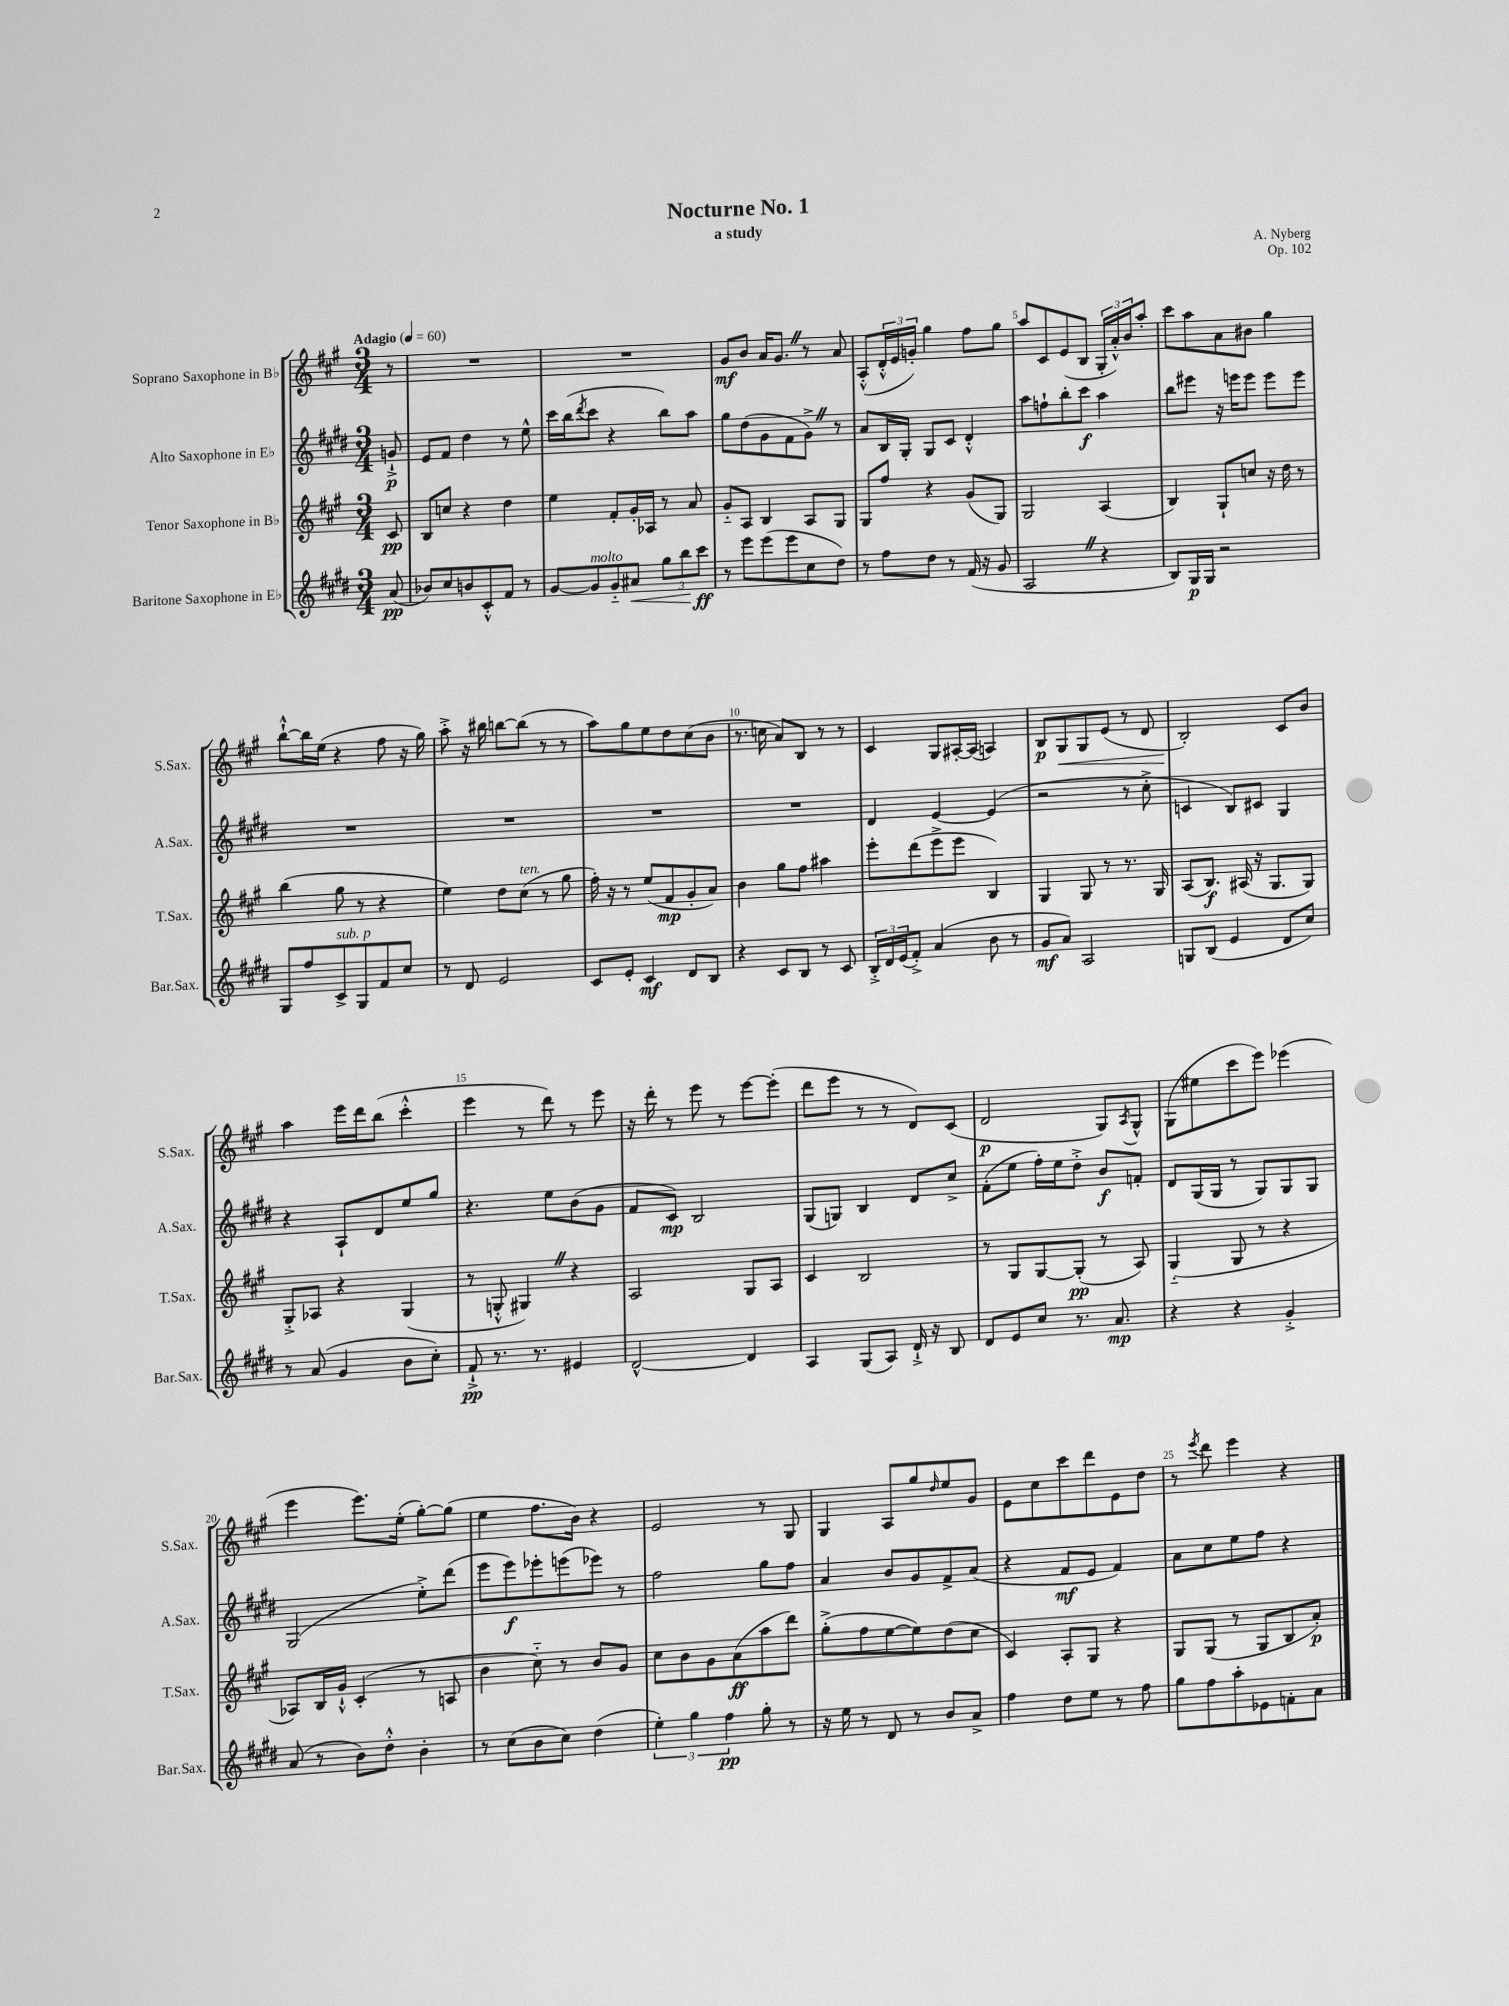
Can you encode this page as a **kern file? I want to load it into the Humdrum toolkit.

**kern	**kern	**kern	**kern
*staff4	*staff3	*staff2	*staff1
*clefG2	*clefG2	*clefG2	*clefG2
*k[f#c#g#d#]	*k[f#c#g#]	*k[f#c#g#d#]	*k[f#c#g#]
*M3/4	*M3/4	*M3/4	*M3/4
*MM60	*MM60	*MM60	*MM60
(8a	8c#	8g`^	8r
=	=	=	=
8b-)	8B	8e	2.r
8cc#	8cc	8f#	.
8b	4r	4dd#	.
8c#'^^	.	.	.
8f#	4dd	8r	.
8r	.	8ee^^	.
=	=	=	=
[8g#	4ee	16ccc#	2.r
.	.	(16bb	.
.	.	8qddd#	.
8g#]	.	8ccc#	.
8g#'~	8f#'	4r	.
8a#	16g#'	.	.
.	16A-	.	.
12gg#	8r	8bb)	.
12bb	.	.	.
.	8a	8aa	.
12ccc#	.	.	.
=	=	=	=
8r	8g#'~	8gg#	8g#
8eee	8A	(8dd#	8b
(8eee	4B	8g#	16a
.	.	.	8.g#
8eee	.	8f#	.
8cc#	8A	8g#^)	8r
8dd#)	8G#	8r	8a
=	=	=	=
8r	8G#	8a	(8A'^^
8ff#	8ff#	16B	24d'^^
.	.	.	24e
.	.	16G#'	.
.	.	.	24g')
8dd#	4r	8G#	4gg#
8r	.	8c#	.
(16f#	(8g#	4d#'^^	8ff#
16r	.	.	.
8g#	8G#)	.	8gg#
=	=	=	=
2A	2G#	8aa	8aa
.	.	8ff`	8c#
.	.	8bb'	(8e
.	.	8ccc#	8B
4r	(4A	4aa	24G#'
.	.	.	24a'^^)
.	.	.	24b
.	.	.	8aa'
=	=	=	=
8B)	4B)	8bb	8ccc#
16G#	.	8eee#	8aa
16G#	.	.	.
2r	8G#`	16r	8a
.	.	16eee	.
.	8cc	8eee	8b#
.	16r	8eee	4gg#
.	16dd	.	.
.	8r	8eee	.
=	=	=	=
8G#	(4bb	2.r	[8bb`^^
8ff#	.	.	16bb]
.	.	.	(16ee
8c#^	8gg#	.	4r
8G#	8r	.	.
8f#	4r	.	8ff#
8cc#	.	.	16r
.	.	.	16gg#)
=	=	=	=
8r	4ee)	2.r	8aa'^
8d#	.	.	16r
.	.	.	16bb#
2e	8dd	.	[8bb
.	(8cc#	.	(8bb]
.	8r	.	8r
.	8gg#	.	8r
=	=	=	=
8c#	16ff#')	2.r	8aa)
.	16r	.	.
8e'	8r	.	8gg#
4c#	(8ee	.	8ee
.	8f#	.	8dd
8d#	8g#'	.	(8cc#
8B	8a)	.	8b
=	=	=	=
4r	4b	2.r	8.r
.	.	.	16cc
8c#	8gg#	.	8a)
8B	8ff#	.	8B
8r	4aa#	.	8r
8c#	.	.	8r
=	=	=	=
24B'^	8eee'	4d#	4c#
24d#	.	.	.
(24e	.	.	.
8f#'^)	(8ddd	.	.
(4a	8eee^	[4e	8G#
.	8eee	.	[16A#'
.	.	.	(16A#]
8b	4B)	(4e]	4A)
8r	.	.	.
=	=	=	=
8g#	4G#	2r	8B
8a)	.	.	8G#
2A	8G#	.	8G#
.	8r	.	(8e
.	8.r	8r	8r
.	.	8cc#'^	8d
.	16G#	.	.
=	=	=	=
8G	(8A	4c	2B')
(8B	8.B)	.	.
4e	.	8B)	.
.	(16A#	.	.
.	16r	8c#	.
.	8.G#	.	.
8d#	.	4G#	8c#
8cc#)	8G#)	.	8b
=	=	=	=
8r	8G#'^	4r	4aa
(8a	8A-	.	.
4g#	4r	8A`	16eee
.	.	.	16ddd
.	.	8d#	(8bb
8b	(4G#	8ee	4ccc#'^^
8cc#')	.	8gg#	.
=	=	=	=
8f#`^	8r	4.r	4eee
8.r	8G'^^	.	.
.	4G#)	.	8r
8.r	.	.	.
.	.	8ee	8ddd)
4e#	4r	(8b	8r
.	.	8g#	8eee
=	=	=	=
[2d#^^	2A	8f#	16r
.	.	.	16ddd'
.	.	8c#)	8r
.	.	2B	8eee
.	.	.	8r
4d#]	8G#	.	[8eee
.	8A	.	(8eee']
=	=	=	=
4A	4c#	(8G#	8ddd
.	.	8G)	8eee
(8G#	2B	4B	8r
8A)	.	.	8r
16d#`^	.	8d#	8d)
16r	.	.	.
8B	.	8cc#^	(8c#
=	=	=	=
8d#	8r	(8f#'	2d
8e	8G#	8ee	.
8cc#	[8G#	16ff#')	.
.	.	16ee	.
8.r	(8G#']	8dd#'^	.
.	8r	8b	8G#)
8.a	.	.	.
.	.	.	8qA
.	8A)	8f'	8G#^^
=	=	=	=
4r	(4G#'~	8d#	(8G#
.	.	(16G#	8ee#
.	.	16G#	.
4r	8G#	8r	8ccc#
.	8r	8G#)	8eee)
4g#'^	4r	8G#	(4eee-
.	.	8G#	.
=	=	=	=
(8a	8A-)	(2G#	4eee
8r	16B	.	.
.	16g#`^^	.	.
8b)	(4c#'	.	8.eee)
8dd#'^^	.	.	.
.	.	.	(16ee'
4b'	8r	8ee'^)	[8gg#')
.	8A	(8ddd#	(8gg#]
=	=	=	=
8r	4b	8eee	4ee
(8cc#	.	8eee)	.
8b	8cc#'~)	8eee-'	8.ff#
8cc#)	8r	(8eee	.
.	.	.	16b)
(4dd#	8b	8eee-)	4r
.	8g#	8r	.
=	=	=	=
6ee')	8cc#	2ff#	2e
.	8b	.	.
6gg#	.	.	.
.	8g#	.	.
6ff#	.	.	.
.	(8a	.	.
8gg#'	8aa	8gg#	8r
8r	8ddd)	8ff#	8G#
=	=	=	=
16r	(8gg#'^	4a	4G#
16ee	.	.	.
8r	8ff#	.	.
8d#	[8ee	8b	8A
8r	8ee])	8g#	8gg#
.	.	.	16qqdd
8b	(8dd	8f#^	8ee
8a^	8cc#	(8a	8g#
=	=	=	=
4ff#	4c#)	4r	8e
.	.	.	8cc#
8dd#	8A'	8f#	8ccc#
8ee	8G#	8e	8ddd
8r	4r	4f#)	8e
8ff#	.	.	8dd
=	=	=	=
8gg#	8G#	8a	8r
.	.	.	8qeee
8ff#	(8G#	8cc#	8ddd
8aa'	8r	8ee	4eee
8e-	8G#	8ff#	.
8f'	8B	4r	4r
8a	8a')	.	.
==	==	==	==
*-	*-	*-	*-
